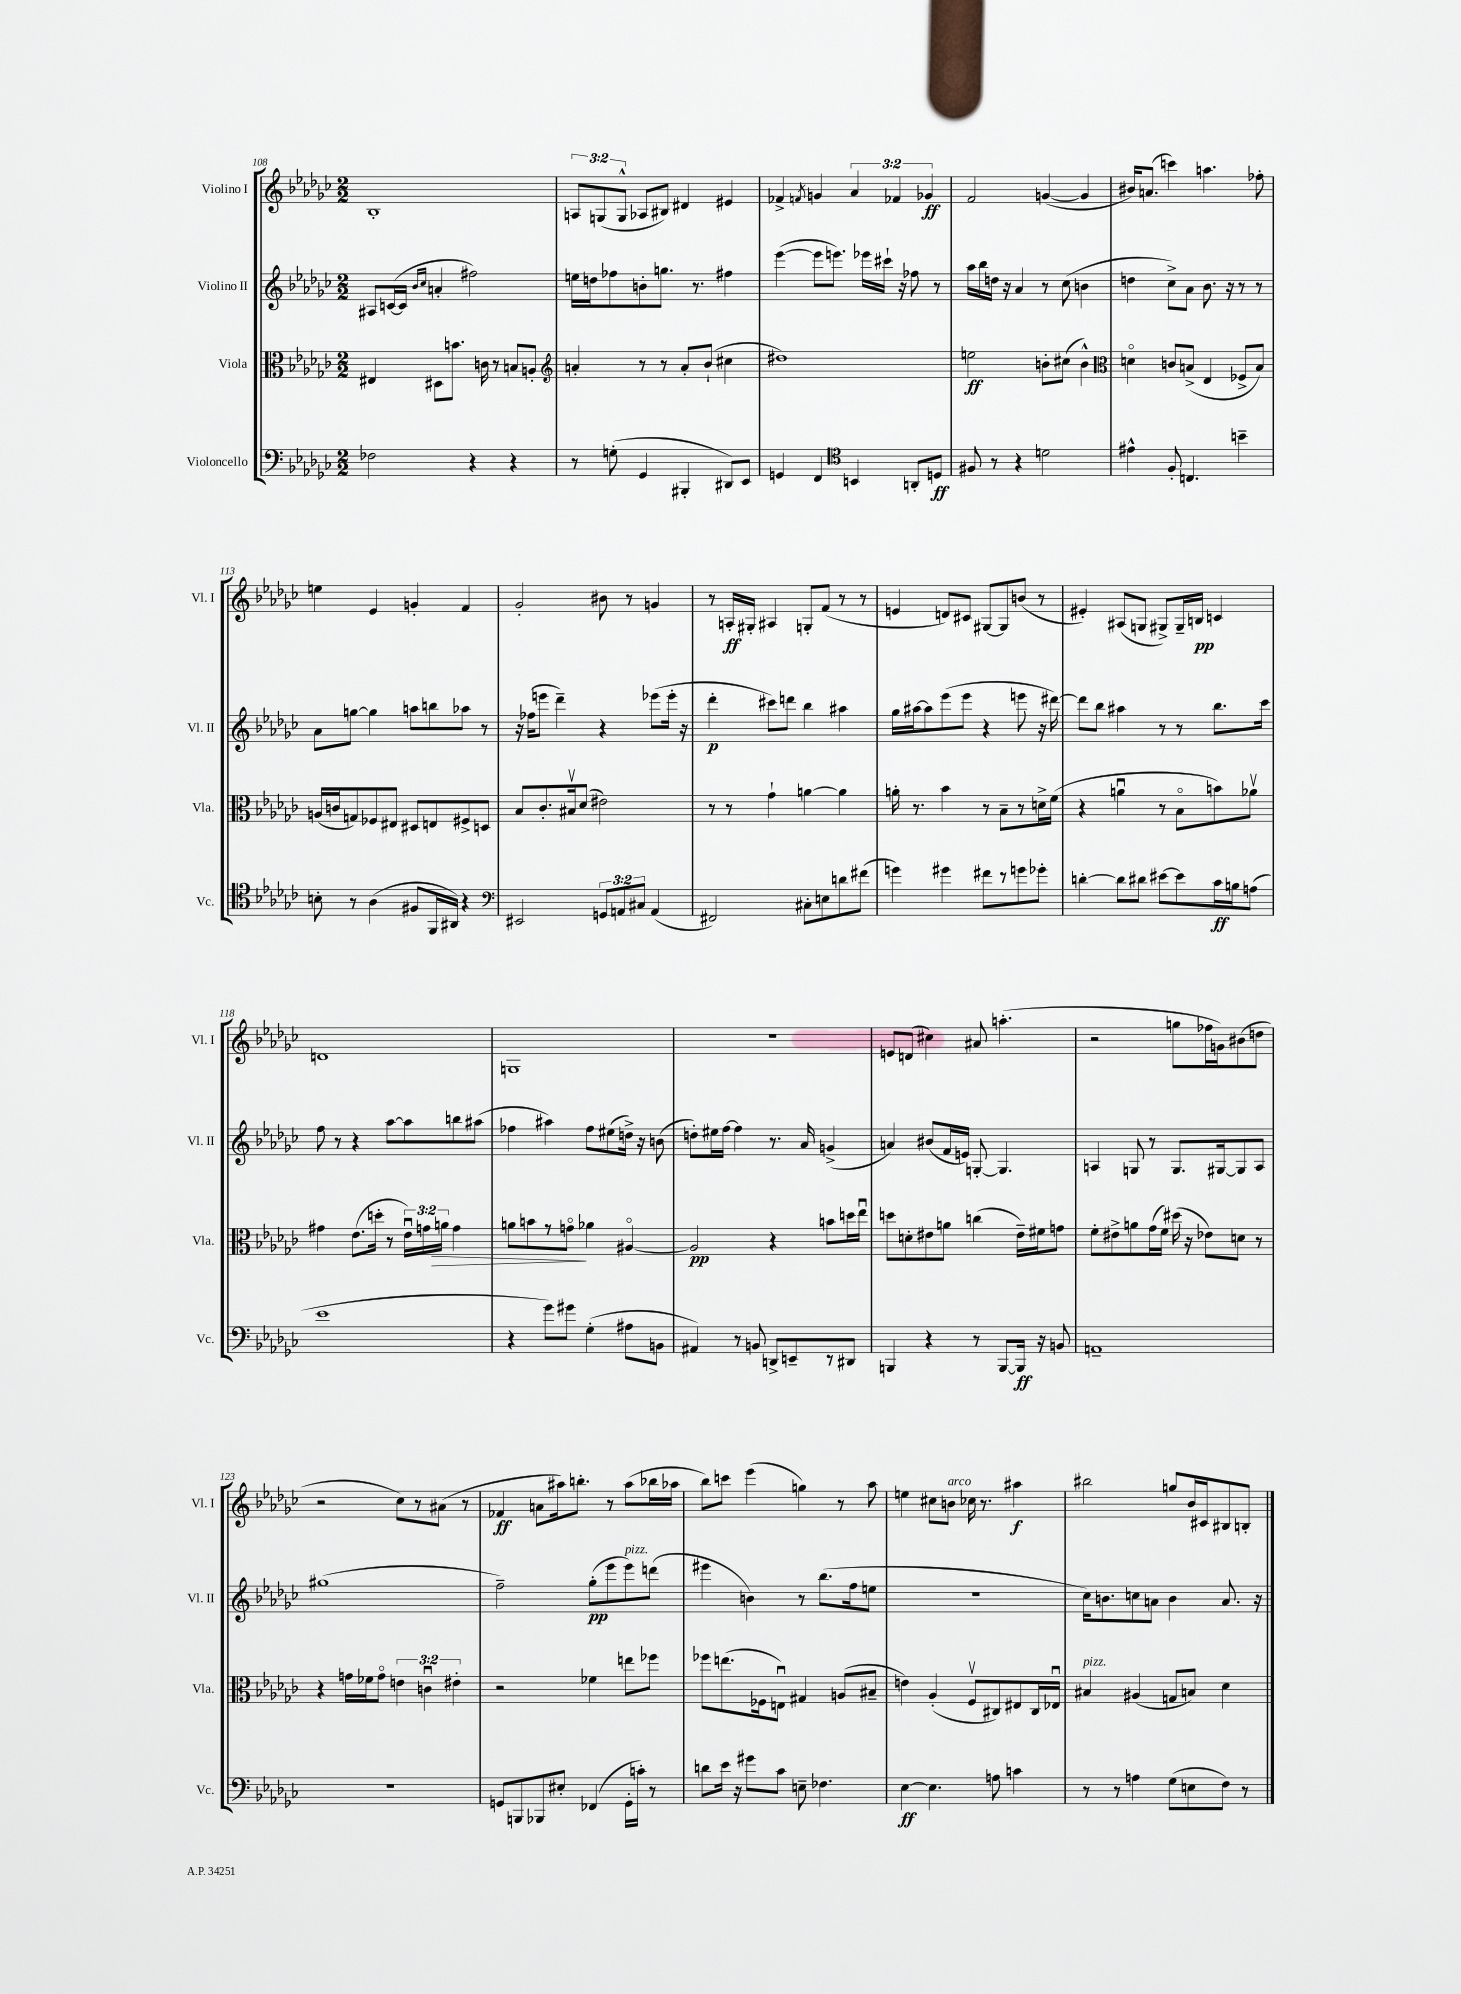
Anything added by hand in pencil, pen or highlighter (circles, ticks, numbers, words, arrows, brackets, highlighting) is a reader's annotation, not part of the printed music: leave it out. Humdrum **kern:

**kern	**kern	**kern	**kern
*staff4	*staff3	*staff2	*staff1
*clefF4	*clefC3	*clefG2	*clefG2
*k[b-e-a-d-g-c-]	*k[b-e-a-d-g-c-]	*k[b-e-a-d-g-c-]	*k[b-e-a-d-g-c-]
*M2/2	*M2/2	*M2/2	*M2/2
2F-\	4E#/	8A#/L	1B-'
.	.	([16c/L	.
.	.	16c/]JJ	.
.	.	16qqb-/LL	.
.	.	16qqcc-/JJ	.
.	8D#\L	4a'/	.
.	8.b\J	.	.
4r	.	2ff#\)	.
.	16c\	.	.
.	8r	.	.
4r	8B/L	.	.
.	8A'/J	.	.
=	=	=	=
*	*clefG2	*	*
8r	4a'/	16ee\LL	12A/L
.	.	16dd\J	.
.	.	.	(12G/
(8G'\	.	8ff-\	.
.	.	.	12G^^/J
4GG-/	8r	8b'\	8A-/L
.	8r	8.gg\J	8B#/J)
4BBB#'/	8a'/L	.	4d#/
.	.	8.r	.
.	(8b-`/J	.	.
8DD#/L)	4cc#\	4ff#\	4e#/
8EE-/J	.	.	.
=	=	=	=
4GG/	1dd#)	([4eee-\	4f-^/
.	.	.	8qf/
4FF/	.	8eee-\]L	4g/
.	.	8.eee\J)	.
*clefC4	*	*	*
4BB/	.	.	6a-/
.	.	16eee-\LL	.
.	.	16ccc#`\JJ	.
.	.	.	6f-/
.	.	16r	.
8AA'/L	.	8ff-\	.
.	.	.	6g-/
8D/J	.	8r	.
=	=	=	=
8F#/	2ee\	16aa-\LL	2f/
.	.	16bb-\	.
8r	.	16dd\JJ	.
.	.	16r	.
4r	.	4a-/	.
2d\	8b'\L	8r	([4g/
.	(8cc#\J	(8cc-\	.
.	4b^^\)	4b\	4g/]
=	=	=	=
*	*clefC3	*	*
4e#^^\	4do\	4dd\	16b#/LK)
.	.	.	(8.a/J
8F'/	8c/L	8cc-^\L)	4ccc\)
4.C/	(8B^/J	8a-\J	.
.	4E-/	8.b-\	4.aa\
.	.	16r	.
4b~\	8F-^/L	8r	.
.	8B/J)	8r	8ff-'\
=	=	=	=
8B'\	(16A/LL	8a-\L	4ee\
.	16c/J	.	.
8r	8G/)	[8gg\J	.
(4A-\	8F-/	4gg\]	4e-/
.	8E#/J	.	.
8F#/L	8D#/L	8aa\L	4g'/
16FF/L	8E/	8bb\	.
16AA#/JJ)	.	.	.
4r	8F#^/	8aa-\J	4f/
.	8D/J	8r	.
=	=	=	=
*clefF4	*	*	*
2EE#/	8B-/L	16r	2g-'/
.	.	(16ff-\LK	.
.	8.c-'/	8eee\J	.
.	.	4ddd-~\)	.
.	16B#v/k	.	.
.	(8d-/J	.	.
12GG/L	2e#\)	4r	8b#\
12AA/	.	.	.
.	.	.	8r
12C#/J	.	.	.
(4AA/	.	(8eee-\L	4g/
.	.	16eee-'\Jk	.
.	.	16r	.
=	=	=	=
2FF#/)	8r	4ddd-'\	8r
.	8r	.	16A'/LL
.	.	.	16G#'/JJ
.	4g-`\	8ccc#\L)	4A#/
.	.	8ddd\J	.
8C#'\L	[4a\	4bb-\	8G'/L
8E\	.	.	(8f/J
8d\	4a\]	4aa#\	8r
(8f#\J	.	.	8r
=	=	=	=
4g\)	16a'\	16gg-\LL	4e/
.	8.r	[16aa#\J	.
.	.	8aa#\]	.
4g#\	4b-\	(8eee-\	8d/L)
.	.	8eee-\J	8c#/J
8f#\L	8r	4r	[8G#/L
8r	8B-~\L	.	8G#/]
8g\	8r	8eee\	(8b/J
8g-'\J	16d^\L	16r	8r
.	(16f\JJ	[16ddd#\)	.
=	=	=	=
[4d'\	4r	8ddd#\]L	4e#'/)
.	.	8bb-\J	.
8d\]L	4au\	4aa#\	(8A#/L
8d#\J	.	.	8G/J
[8e#\L	8r	8r	8G#^/L)
8e#\]	8B-o\L	8r	16G#~/L
.	.	.	16B/JJ
16c-\L	8b\)	8.bb-\L	4c/
16B\J	.	.	.
(8A\J	8a-v\J	.	.
.	.	16ccc-\Jk	.
=	=	=	=
1e-	4g#\	8ff\	1d
.	.	8r	.
.	(8.e-\L	4r	.
.	16dd'\Jk	.	.
.	8r	[8aa-\L	.
.	24e-u\LL)	8aa-\]	.
.	24g\	.	.
.	24a\JJ	.	.
.	4g\	8bb\	.
.	.	(8aa#\J	.
=	=	=	=
4r	8a\L	4ff-\	1G
.	8b\	.	.
8g-\L)	8r	4aa#\)	.
8g#\J	8go\J	.	.
(4G-'\	4a-\	8ff-\L	.
.	.	(8ee#\	.
8A#\L	[4A#o/	16dd^\Jk)	.
.	.	16r	.
8BB\J	.	(8b\	.
=	=	=	=
4AA#/)	2A#/]	8dd'\L)	1r
.	.	16ee#\L	.
.	.	[16ff\JJ	.
8r	.	4ff\]	.
8BB/	.	.	.
8DD^/L	4r	8.r	.
8EE~/	.	.	.
.	.	16a-/	.
8r	8b\L	(4g^/	.
8DD#/J	16dd\L	.	.
.	16ee-u\JJ	.	.
=	=	=	=
4BBB/	8dd\L	4a/)	8e/L
.	8d'\	.	(8d/J
4r	8e#\	(8b#/L	4cc#\)
.	8a\J	16f/L	.
.	.	16e/JJ)	.
8r	(4cc\	[8G'/	8a#/
[8BBB/L	.	4.G/]	(4.aa'\
16BBB/]Jk	16e#~\LL)	.	.
16r	16f#\J	.	.
8BB/	8g\J	.	.
=	=	=	=
1AA~	8f'\L	4A/	2r
.	8e#^\	.	.
.	8a\	8G/	.
.	(16g-\L	8r	.
.	16f\JJ)	.	.
.	(16dd#\	8.G/L	8gg\L
.	16r	.	.
.	8e-\L)	.	16ff-\L
.	.	[16G#/k	16g\J)
.	8d\J	8G#/]	(8b#\
.	8r	8A/J	8dd\J
=	=	=	=
1r	4r	(1gg#	2r
.	16g\LL	.	.
.	16f-\J	.	.
.	8go\J	.	.
.	6e\	.	8cc-\L)
.	.	.	8r
.	6cu\	.	.
.	.	.	(8a#\J
.	6e#'\	.	.
.	.	.	8r
=	=	=	=
8GG/L	2r	2ff~\)	4f-/
8BBB/	.	.	.
8BBB-/	.	.	8a\L
8E#'/J	.	.	16aa#\k)
.	.	.	8.bb'\J
(4FF-/	4f-\	(8gg-'\L	.
.	.	8eee-\	8r
16GG'\LL	8ee\L	8eee-\)	(8aa#\L
16c'\JJ)	.	.	.
8r	8ff-\J	(8ddd\J	16bb-\L
.	.	.	16aa-\JJ
=	=	=	=
8d\L	8ff-\L	4eee#\	8bb-\L)
16e-\Jk	(8.ee\	.	8ccc\J
16r	.	.	.
8g#\L	.	4b\)	(4eee-\
.	16F-\k	.	.
8c-\J	8Eu\J)	.	.
8E~\	4G#/	8r	4gg\)
4.F-\	.	(8.bb-\L	.
.	(8A/L	.	8r
.	.	16ff\k	.
.	8B#~/J	8ee\J	8aa-\
=	=	=	=
[4E-\	4e\)	1r	4ee\
4.E-\]	(4A-'/	.	8cc#\L
.	.	.	8b\J
.	8Fv/L	.	16cc-\
.	.	.	8.r
8A\	8C#/)	.	.
4c\	8E#/	.	4aa#\
.	16C#/L	.	.
.	16E-u/JJ	.	.
=	=	=	=
8r	4B#/	16cc-\LK)	2bb#\
.	.	8.b\	.
8r	.	.	.
4A\	(4A#/	8cc\	.
.	.	8a\J	.
(8G-\L	8G/L	4b\	8gg/L
8E\	8B/J)	.	16b-/L
.	.	.	16c#/J
8F\J)	4d-\	8.a/	8B#/
8r	.	.	8B'/J
.	.	16r	.
==	==	==	==
*-	*-	*-	*-
